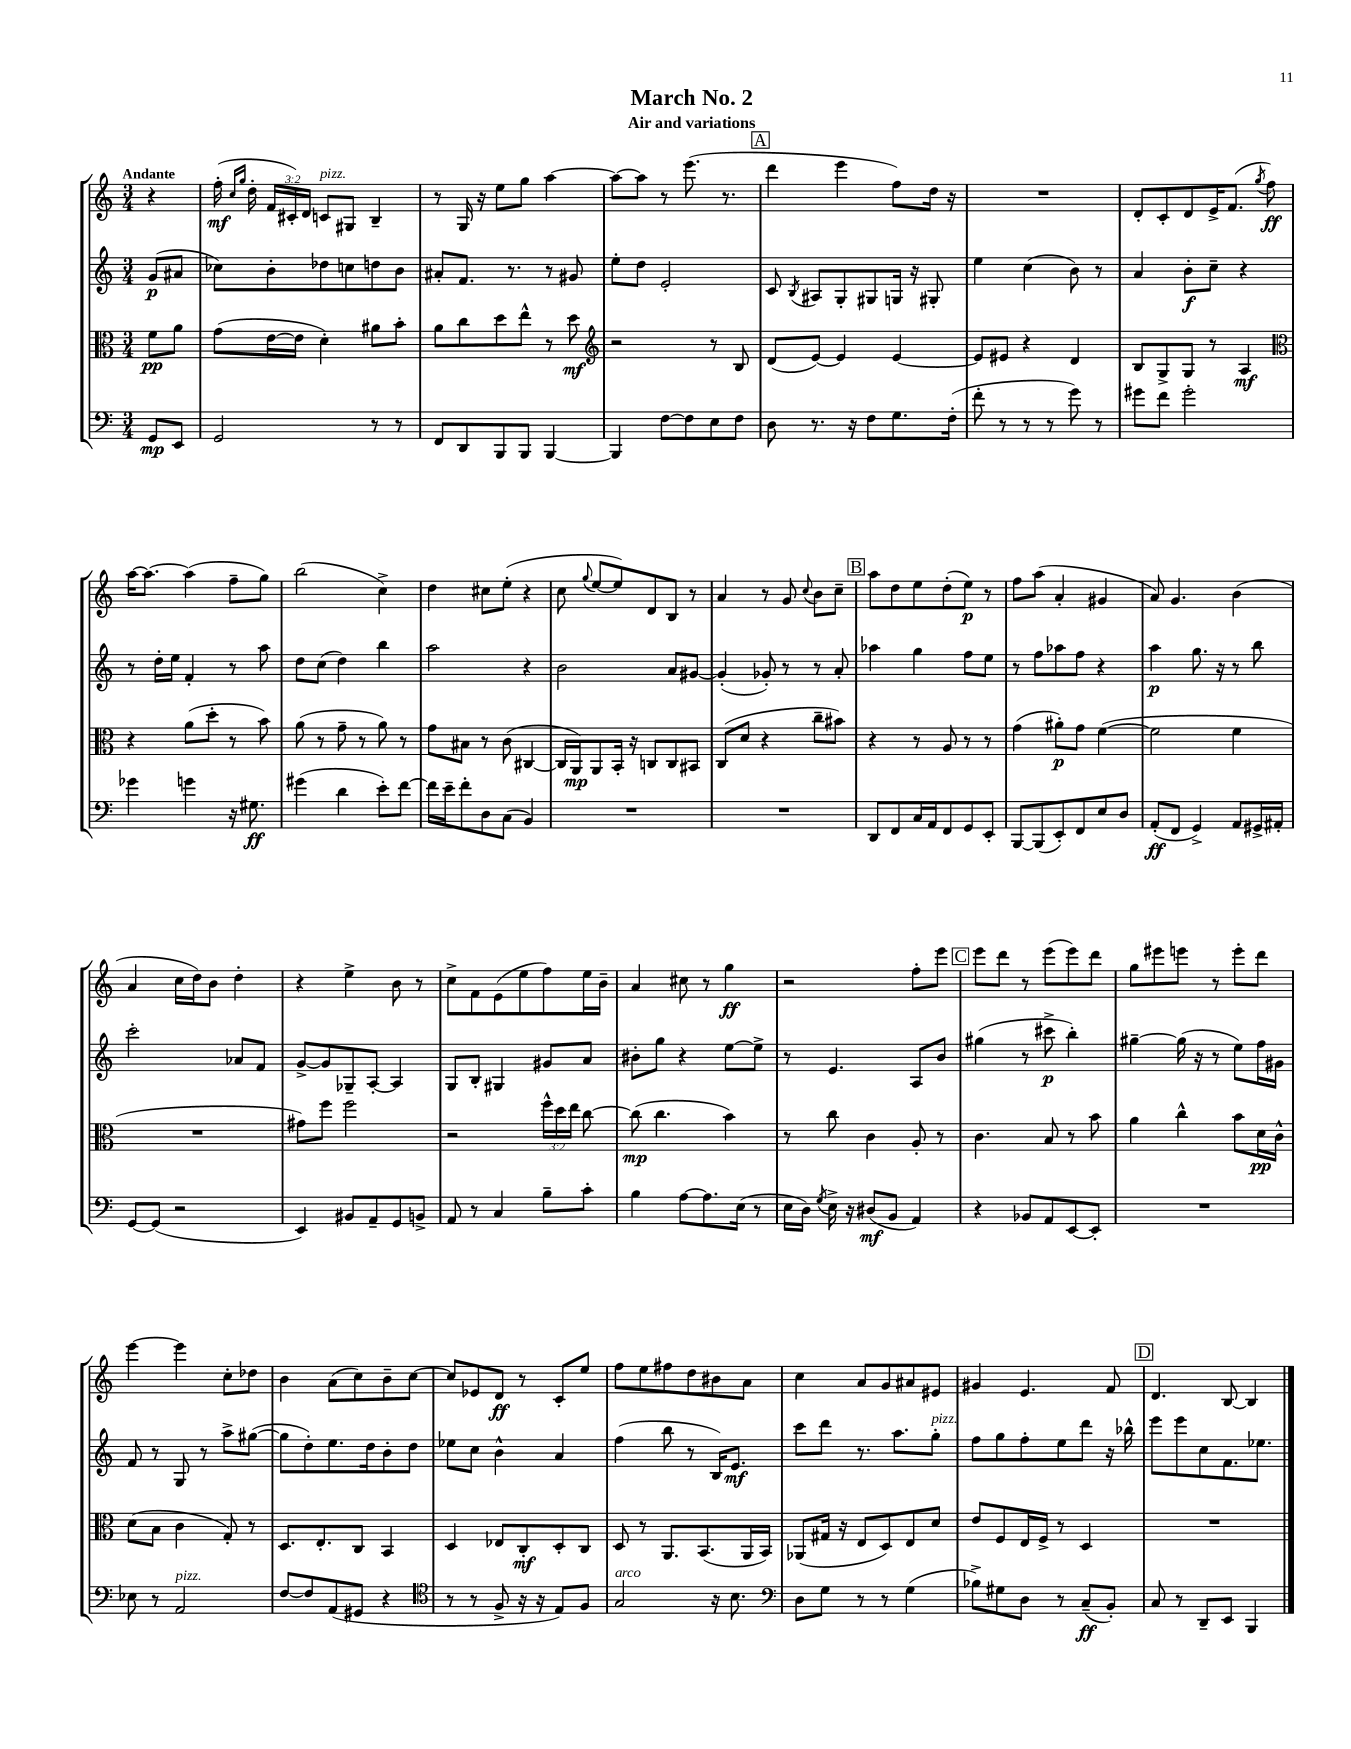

**kern	**dynam	**kern	**dynam	**kern	**dynam	**kern	**dynam
*part4	*part4	*part3	*part3	*part2	*part2	*part1	*part1
*staff4	*staff4	*staff3	*staff3	*staff2	*staff2	*staff1	*staff1
*clefF4	*	*clefC3	*	*clefG2	*	*clefG2	*
*k[]	*	*k[]	*	*k[]	*	*k[]	*
*M3/4	*	*M3/4	*	*M3/4	*	*M3/4	*
=	=	=	=	=	=	=	=
!	!	!	!	!	!	!LO:TX:a:B:t=Andante	!
8GG/L	mp	8f\L	pp	(8g/L	p	4r	.
8EE/J	.	8a\J	.	8a#X/J	.	.	.
=1	=1	=1	=1	=1	=1	=1	=1
2GG/	.	(8g\L	.	8cc-X\L)	.	(16ff'\	mf
.	.	.	.	.	.	16qqcc/LL	.
.	.	.	.	.	.	16qqgg/JJ	.
.	.	.	.	.	.	16dd'\	.
.	.	[16e\L	.	8b'\	.	24f/LL	.
.	.	.	.	.	.	24c#X'/)	.
.	.	16e\JJ]	.	.	.	.	.
.	.	.	.	.	.	24d/JJ	.
!	!	!	!	!	!	!LO:TX:a:i:t=pizz.	!
.	.	4d'\)	.	8dd-X\	.	8cn/L	.
.	.	.	.	8ccn\	.	8G#X/J	.
8r	.	8a#X\L	.	8ddn\	.	4B~/	.
8r	.	8b'\J	.	8b\J	.	.	.
=2	=2	=2	=2	=2	=2	=2	=2
8FF/L	.	8a\L	.	8a#X'/L	.	8r	.
8DD/	.	8cc\	.	8.f/J	.	16G/	.
.	.	.	.	.	.	16r	.
8BBB/	.	8dd\	.	.	.	8ee\L	.
.	.	.	.	8.r	.	.	.
8BBB/J	.	8ee^^\J	.	.	.	8gg\J	.
[4BBB/	.	8r	.	8r	.	[4aa\	.
.	.	8dd\	mf	8g#X/	.	.	.
=3	=3	=3	=3	=3	=3	=3	=3
*	*	*clefG2	*	*	*	*	*
4BBB/]	.	2r	.	8ee'\L	.	8aa\L_	.
.	.	.	.	8dd\J	.	8aa\J]	.
[8F\L	.	.	.	2e'/	.	8r	.
8F\]	.	.	.	.	.	(8.eee\	.
8E\	.	8r	.	.	.	.	.
.	.	.	.	.	.	8.r	.
8F\J	.	8B/	.	.	.	.	.
!!LO:REH:place=s1:t=A
=4	=4	=4	=4	=4	=4	=4	=4
8D\	.	(8d/L	.	8c/	.	4ddd\	.
.	.	.	.	8qB/	.	.	.
8.r	.	[8e/J)	.	8A#X/L	.	.	.
.	.	4e/]	.	8G'/	.	4eee\	.
16r	.	.	.	.	.	.	.
8F\L	.	.	.	8G#X/	.	.	.
8.G\	.	[4e/	.	16Gn/Jk	.	8ff\L)	.
.	.	.	.	16r	.	.	.
.	.	.	.	8G#X'/	.	16dd\Jk	.
(16F'\Jk	.	.	.	.	.	16r	.
=5	=5	=5	=5	=5	=5	=5	=5
8f'\	.	8e/L]	.	4ee\	.	2.r	.
8r	.	8e#X/J	.	.	.	.	.
8r	.	4r	.	(4cc\	.	.	.
8r	.	.	.	.	.	.	.
8g\)	.	4d/	.	8b\)	.	.	.
8r	.	.	.	8r	.	.	.
=6	=6	=6	=6	=6	=6	=6	=6
8g#X\L	.	8B/L	.	4a/	.	8d'/L	.
8f\J	.	8G^/	.	.	.	8c'/	.
2g#'\	.	8G/J	.	8b'\L	f	8d/	.
.	.	8r	.	8cc~\J	.	16e^/K	.
.	.	.	.	.	.	(8.f/J	.
.	.	4A/	mf	4r	.	.	.
.	.	.	.	.	.	8qgg/	.
.	.	.	.	.	.	8ff\)	ff
!!LO:LB:g=z
=7	=7	=7	=7	=7	=7	=7	=7
*	*	*clefC3	*	*	*	*	*
4g-X\	.	4r	.	8r	.	[16aa\KL	.
.	.	.	.	.	.	8.aa\J_	.
.	.	.	.	16dd'\LL	.	.	.
.	.	.	.	16ee\JJ	.	.	.
4gn\	.	(8a\L	.	4f'/	.	(4aa\]	.
.	.	8dd'\J	.	.	.	.	.
16r	.	8r	.	8r	.	8ff~\L	.
8.G#X\	ff	.	.	.	.	.	.
.	.	8b\)	.	8aa\	.	8gg\J)	.
=8	=8	=8	=8	=8	=8	=8	=8
(4g#X\	.	(8a\	.	8dd\L	.	(2bb\	.
.	.	8r	.	(8cc\J	.	.	.
4d\	.	8g~\	.	4dd\)	.	.	.
.	.	8r	.	.	.	.	.
8e'\L)	.	8a\)	.	4bb\	.	4cc^\)	.
[8f\J	.	8r	.	.	.	.	.
=9	=9	=9	=9	=9	=9	=9	=9
16f\LL]	.	8g\L	.	2aa\	.	4dd\	.
16e~\J	.	.	.	.	.	.	.
8f'\	.	8B#X\J	.	.	.	.	.
8D\	.	8r	.	.	.	8cc#X\L	.
(8C\J	.	(8c\	.	.	.	(8ee'\J	.
4BB/)	.	[4C#X/	.	4r	.	4r	.
=10	=10	=10	=10	=10	=10	=10	=10
2.r	.	16C#/LL]	.	2b\	.	8cc\	.
.	.	16AA/J)	mp	.	.	.	.
.	.	.	.	.	.	8qqgg/	.
.	.	8AA/	.	.	.	[8ee/L	.
.	.	16BB'/Jk	.	.	.	8ee/])	.
.	.	16r	.	.	.	.	.
.	.	8Cn/L	.	.	.	8d/	.
.	.	8C/	.	8a/L	.	8B/J	.
.	.	8BB#X/J	.	[8g#X/J	.	8r	.
=11	=11	=11	=11	=11	=11	=11	=11
2.r	.	(8C/L	.	(4g#'/]	.	4a/	.
.	.	8d/J	.	.	.	.	.
.	.	4r	.	8g-X'/)	.	8r	.
.	.	.	.	8r	.	8g/	.
.	.	.	.	.	.	8qqcc/	.
.	.	8cc~\L	.	8r	.	8b\L	.
.	.	8b#X\J)	.	8a'/	.	8cc~\J	.
!!LO:REH:place=s1:t=B
=12	=12	=12	=12	=12	=12	=12	=12
8DD/L	.	4r	.	4aa-X\	.	8aa\L	.
8FF/	.	.	.	.	.	8dd\	.
16C/L	.	8r	.	4gg\	.	8ee\	.
16AA/J	.	.	.	.	.	.	.
8FF/	.	8A/	.	.	.	(8dd'\	.
8GG/	.	8r	.	8ff\L	.	8ee\J)	p
8EE'/J	.	8r	.	8ee\J	.	8r	.
=13	=13	=13	=13	=13	=13	=13	=13
[8BBB/L	.	(4g\	.	8r	.	8ff\L	.
(8BBB/]	.	.	.	8ff\L	.	(8aa\J	.
8EE'/)	.	8a#X'\L)	p	8aa-X\	.	4a'/	.
8FF/	.	8g\J	.	8ff\J	.	.	.
8E/	.	([4f\	.	4r	.	4g#X/	.
8D/J	.	.	.	.	.	.	.
=14	=14	=14	=14	=14	=14	=14	=14
(8AA'/L	ff	2f\]	.	4aa\	p	8a/)	.
8FF/J	.	.	.	.	.	4.g/	.
4GG^/)	.	.	.	8.gg\	.	.	.
.	.	.	.	16r	.	.	.
8AA/L	.	4f\	.	8r	.	(4b\	.
16GG#X^/L	.	.	.	8bb\	.	.	.
16AA#X'/JJ	.	.	.	.	.	.	.
!!LO:LB:g=z
=15	=15	=15	=15	=15	=15	=15	=15
[8GG/L	.	2.r	.	2ccc'\	.	4a/	.
(8GG/J]	.	.	.	.	.	.	.
2r	.	.	.	.	.	16cc\LL	.
.	.	.	.	.	.	16dd\J)	.
.	.	.	.	.	.	8b\J	.
.	.	.	.	8a-X/L	.	4dd'\	.
.	.	.	.	8f/J	.	.	.
=16	=16	=16	=16	=16	=16	=16	=16
4EE/)	.	8g#X\L)	.	[8g^/L	.	4r	.
.	.	8ff\J	.	8g/]	.	.	.
8BB#X/L	.	2ff\	.	8G-X~/	.	4ee^\	.
8AA~/	.	.	.	[8A'/J	.	.	.
8GG/	.	.	.	4A/]	.	8b\	.
8BBn^/J	.	.	.	.	.	8r	.
=17	=17	=17	=17	=17	=17	=17	=17
8AA/	.	2r	.	8G/L	.	8cc^\L	.
8r	.	.	.	8B'/J	.	8f\	.
4C/	.	.	.	4G#X/	.	(8e\	.
.	.	.	.	.	.	8ee\	.
8B~\L	.	24ff^^\LL	.	8g#X/L	.	8ff\)	.
.	.	24dd\	.	.	.	.	.
.	.	24ee\JJ	.	.	.	.	.
8c'\J	.	[8cc\	.	8a/J	.	16ee\L	.
.	.	.	.	.	.	16b~\JJ	.
=18	=18	=18	=18	=18	=18	=18	=18
4B\	.	(8cc\]	mp	8b#X'\L	.	4a/	.
.	.	4.cc\	.	8gg\J	.	.	.
[8A\L	.	.	.	4r	.	8cc#X\	.
8.A\]	.	.	.	.	.	8r	.
.	.	4b\)	.	[8ee\L	.	4gg\	ff
(16E\Jk	.	.	.	.	.	.	.
8r	.	.	.	8ee^\J]	.	.	.
=19	=19	=19	=19	=19	=19	=19	=19
16E\LL	.	8r	.	8r	.	2r	.
16D\JJ)	.	.	.	.	.	.	.
8qG/	.	.	.	.	.	.	.
16E^\	.	8cc\	.	4.e/	.	.	.
16r	.	.	.	.	.	.	.
(8D#X/L	mf	4c\	.	.	.	.	.
8BB/J	.	.	.	.	.	.	.
4AA/)	.	8A'/	.	8A/L	.	8ff'\L	.
.	.	8r	.	8b/J	.	8eee\J	.
!!LO:REH:place=s1:t=C
=20	=20	=20	=20	=20	=20	=20	=20
4r	.	4.c\	.	(4gg#X\	.	8eee\L	.
.	.	.	.	.	.	8ddd\J	.
8BB-X/L	.	.	.	8r	.	8r	.
8AA/	.	8B/	.	8ccc#X^\	p	(8eee\L	.
[8EE/	.	8r	.	4bb'\)	.	8eee\)	.
8EE'/J]	.	8b\	.	.	.	8ddd\J	.
=21	=21	=21	=21	=21	=21	=21	=21
2.r	.	4a\	.	[4gg#X~\	.	8gg\L	.
.	.	.	.	.	.	8eee#X\	.
.	.	4cc^^\	.	(16gg#\]	.	8eeen\J	.
.	.	.	.	16r	.	.	.
.	.	.	.	8r	.	8r	.
.	.	8b\L	.	8ee\L)	.	8eee'\L	.
.	.	16d\L	pp	16ff\L	.	8ddd\J	.
.	.	16c^^\JJ	.	16g#X\JJ	.	.	.
!!LO:LB:g=z
=22	=22	=22	=22	=22	=22	=22	=22
8E-X\	.	(8d\L	.	8f/	.	[4eee\	.
8r	.	8B\J	.	8r	.	.	.
!LO:TX:a:i:t=pizz.	!	!	!	!	!	!	!
2AA/	.	4c\	.	8G/	.	4eee\]	.
.	.	.	.	8r	.	.	.
.	.	8G'/)	.	8aa^\L	.	8cc'\L	.
.	.	8r	.	([8gg#X\J	.	8dd-X\J	.
=23	=23	=23	=23	=23	=23	=23	=23
[8F/L	.	8.D/L	.	8gg#\L]	.	4b\	.
8F/]	.	.	.	8dd'\)	.	.	.
.	.	8.E'/	.	.	.	.	.
(8AA/	.	.	.	8.ee\	.	(8a\L	.
8GG#X/J	.	8C/J	.	.	.	8cc\)	.
.	.	.	.	16dd\k	.	.	.
4r	.	4BB/	.	8b'\	.	8b~\	.
.	.	.	.	8dd\J	.	[8cc\J	.
=24	=24	=24	=24	=24	=24	=24	=24
*clefC4	*	*	*	*	*	*	*
8r	.	4D/	.	8ee-X\L	.	8cc/L]	.
8r	.	.	.	8cc\J	.	8e-X/	.
8F^/	.	8E-X/L	.	4b^^\	.	8d/J	ff
16r	.	8C'/	mf	.	.	8r	.
16r	.	.	.	.	.	.	.
8E/L)	.	8D'/	.	4a/	.	8c'/L	.
8F/J	.	8C/J	.	.	.	8ee/J	.
=25	=25	=25	=25	=25	=25	=25	=25
!LO:TX:a:i:t=arco	!	!	!	!	!	!	!
2G/	.	8D/	.	(4ff\	.	8ff\L	.
.	.	8r	.	.	.	8ee\	.
.	.	8.AA/L	.	8bb\	.	8ff#X\	.
.	.	.	.	8r	.	8dd\	.
.	.	(8.BB/	.	.	.	.	.
16r	.	.	.	16B/KL)	.	8b#X\	.
8.B\	.	.	.	8.e/J	mf	.	.
.	.	16AA/L	.	.	.	8a\J	.
.	.	16BB/JJ)	.	.	.	.	.
=26	=26	=26	=26	=26	=26	=26	=26
*clefF4	*	*	*	*	*	*	*
8D\L	.	(8AA-X/L	.	8ccc\L	.	4cc\	.
8G\J	.	16G#X/Jk	.	8ddd\J	.	.	.
.	.	16r	.	.	.	.	.
8r	.	8E/L	.	8.r	.	8a/L	.
8r	.	8D/)	.	.	.	8g/	.
.	.	.	.	8.aa\L	.	.	.
(4G\	.	8E/	.	.	.	8a#X/	.
!	!	!	!	!LO:TX:a:i:t=pizz.	!	!	!
.	.	8d/J	.	8gg'\J	.	8e#X/J	.
=27	=27	=27	=27	=27	=27	=27	=27
8B-X^\L)	.	8e/L	.	8ff\L	.	4g#X/	.
8G#X\	.	8F/	.	8gg\	.	.	.
8D\J	.	16E/L	.	8ff'\	.	4.e/	.
.	.	16F^/JJ	.	.	.	.	.
8r	.	8r	.	8ee\	.	.	.
(8C~/L	ff	4D/	.	8ddd\J	.	.	.
8BB'/J)	.	.	.	16r	.	8f/	.
.	.	.	.	16bb-X^^\	.	.	.
!!LO:REH:place=s1:t=D
=28	=28	=28	=28	=28	=28	=28	=28
8C/	.	2.r	.	8eee\L	.	4.d/	.
8r	.	.	.	8eee\	.	.	.
8DD~/L	.	.	.	8cc\	.	.	.
8EE/J	.	.	.	8.f\	.	[8B/	.
4BBB/	.	.	.	.	.	4B/]	.
.	.	.	.	8.ee-X\J	.	.	.
==	==	==	==	==	==	==	==
*-	*-	*-	*-	*-	*-	*-	*-
